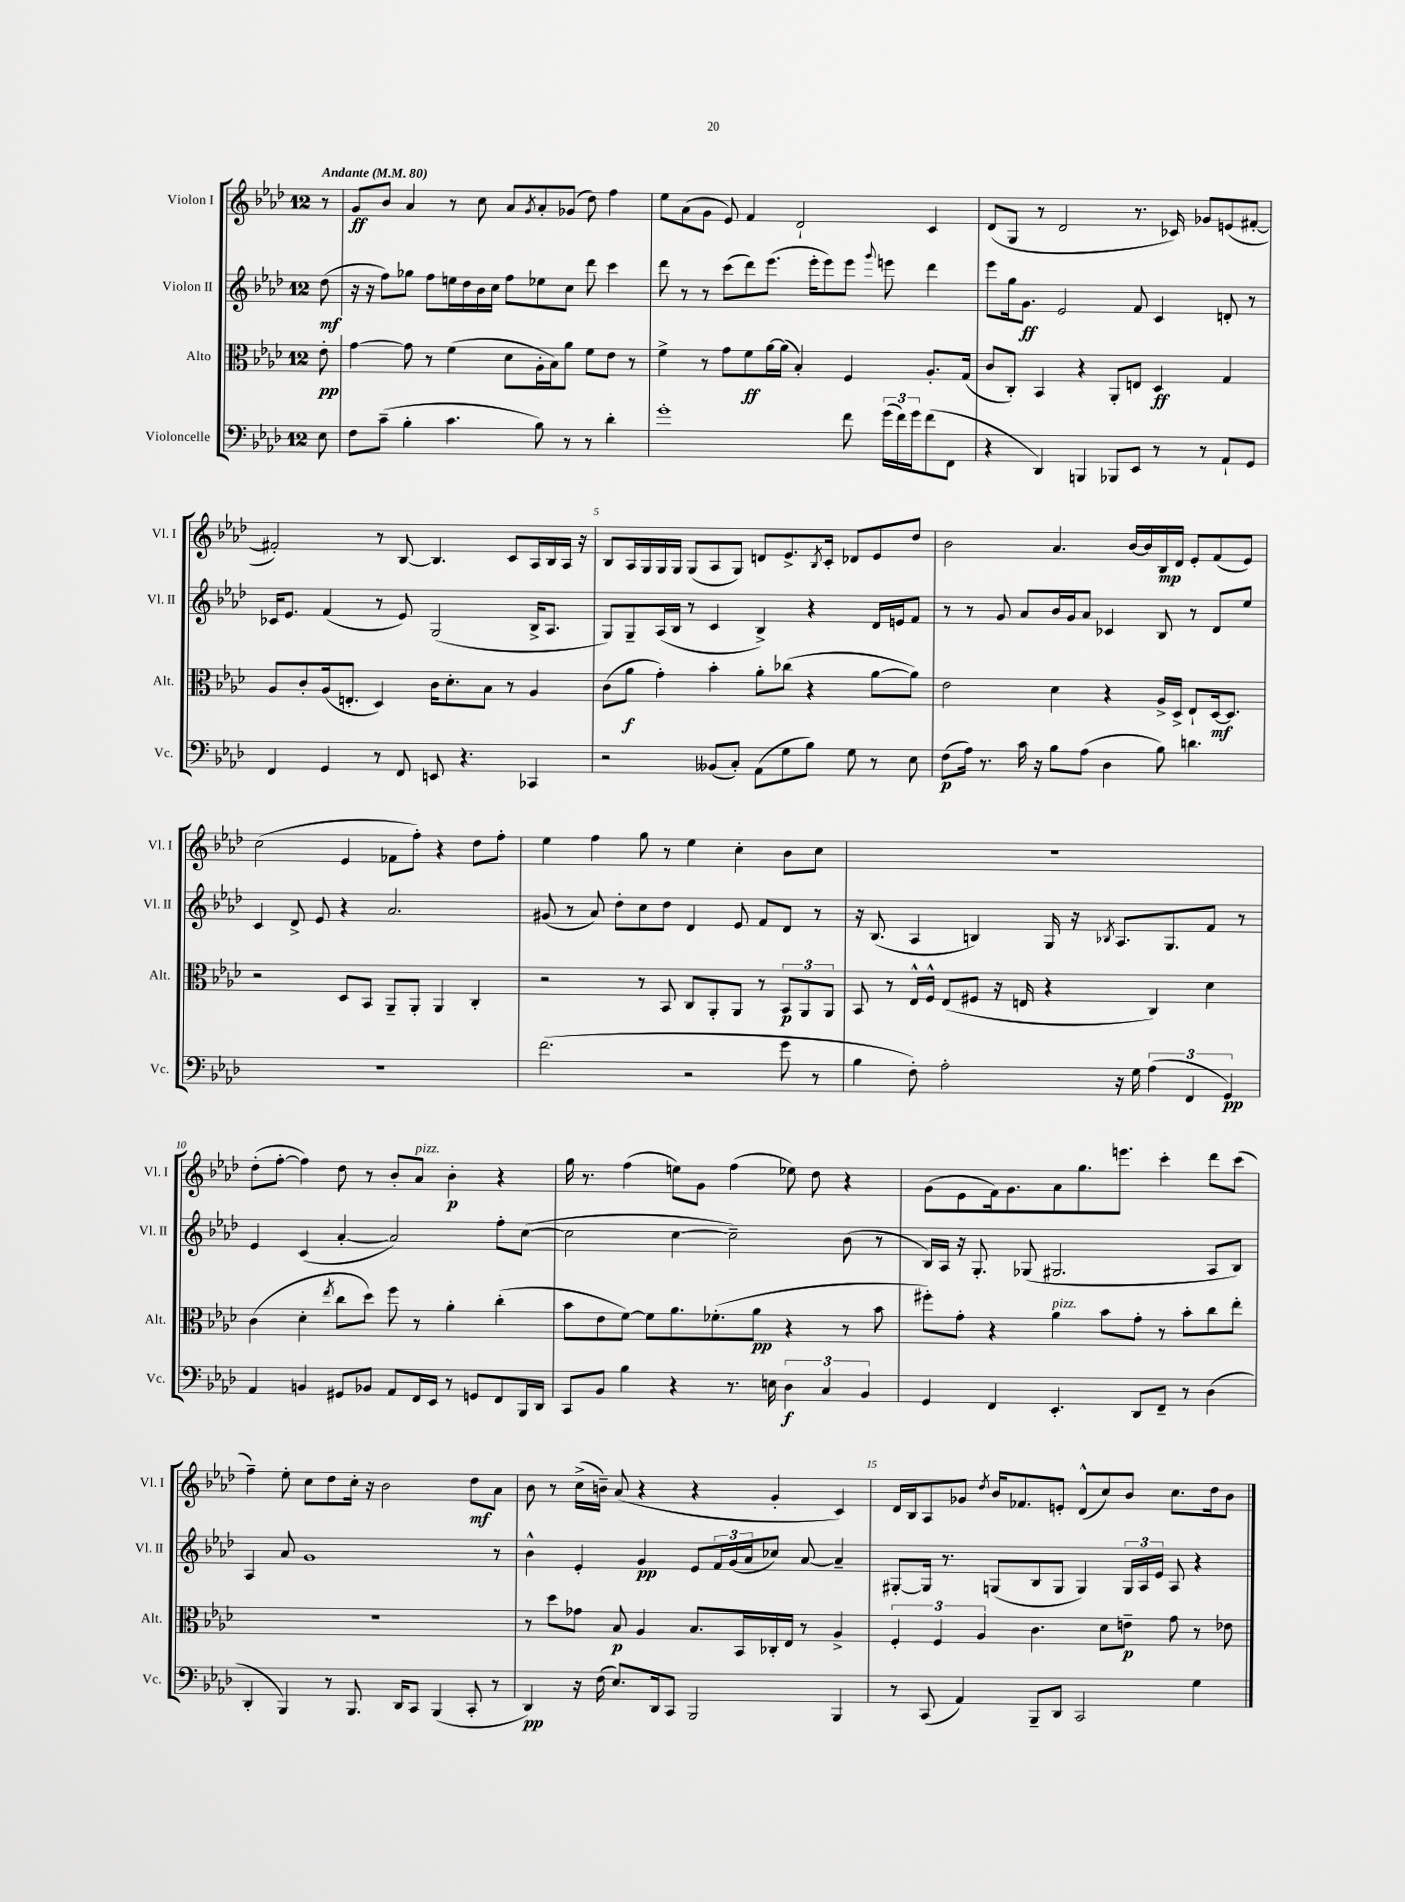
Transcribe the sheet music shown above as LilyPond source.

<<
\new StaffGroup <<
\new Staff = "s0" \with { instrumentName = "Violon I" shortInstrumentName = "Vl. I" } {
    \clef treble \key aes \major \once \override Staff.TimeSignature.style = #'single-digit \time 12/8 \partial 8 \tempo "Andante" 4 = 80
    r8 |
    g'8\ff bes'8 aes'4 r8 c''8 aes'8 \acciaccatura { g'8 } aes'8-. ges'8( des''8) f''4 |
    ees''8 aes'8( g'8 ees'8) f'4 des'2-! c'4 |
    des'8( g8 r8 des'2 r8. ces'16) ges'8 e'8( fis'8~-. |
    fis'2-.) r8 bes8~ bes4. c'8 aes16 bes16 aes16 r16 |
    bes8 aes16 g16 g16 g16 g8( aes8 g8) d'8 ees'8.-> \acciaccatura { bes8 } c'16-. des'8 ees'8 des''8 |
    bes'2 aes'4. bes'16~ bes'16 bes16\mp des'16 ees'8-. f'8( ees'8) |
    c''2( ees'4 fes'8 f''8-.) r4 des''8 f''8-. |
    ees''4 f''4 g''8 r8 ees''4 c''4-. bes'8 c''8 |
    R1. |
    des''8-.( f''8~-. f''4) des''8 r8 bes'8-. aes'8^\markup { \italic "pizz." } bes'4-.\p r4 |
    g''16 r8. f''4( e''8) g'8 f''4( ees''8) des''8 r4 |
    g'8( ees'8 f'16) g'8. aes'8 g''8. e'''8. c'''4-. des'''8 c'''8( |
    f''4--) ees''8-. c''8 des''8 c''16-. r16 bes'2 des''8\mf aes'8 |
    bes'8 r8 c''16->( b'16--) aes'8( r4 r4 g'4-. c'4) |
    des'16 bes16 aes8 ges'8 \acciaccatura { des''8 } bes'16 fes'8. e'8-. des'8-^( c''8) bes'8 c''8. des''16 bes'8 \bar "|." |
}
\new Staff = "s1" \with { instrumentName = "Violon II" shortInstrumentName = "Vl. II" } {
    \clef treble \key aes \major \once \override Staff.TimeSignature.style = #'single-digit \time 12/8 \partial 8
    des''8\mf( |
    r16 r16 f''8) ges''8 f''8 e''16 des''16 bes'16 c''16 f''8 ees''8 c''8 des'''8 c'''4 |
    des'''8 r8 r8 c'''8( des'''8) ees'''8.( ees'''16-. ees'''8) ees'''8 \appoggiatura { g'''8 } e'''8 des'''4 |
    ees'''8 g''16 g'8.\ff ees'2 f'8 c'4 d'8-. r8 |
    ces'16 ees'8. f'4( r8 ees'8) g2( bes16-> aes8. |
    g8) g8-- aes16( bes16 r8 c'4 bes4->) r4 des'16 e'16 f'8 |
    r8 r8 g'8 aes'8 bes'16 g'16 aes'8 ces'4 bes8 r8 des'8 ees''8 |
    c'4 des'8-> ees'8 r4 aes'2. |
    gis'8( r8 aes'8) des''8-. c''8 des''8 des'4 ees'8 f'8 des'8 r8 |
    r16 bes8.( aes4 b4) g16 r16 \acciaccatura { bes8 } aes8. g8. f'8 r8 |
    ees'4 c'4( aes'4~-. aes'2) f''8-. c''8~( |
    c''2 c''4~ c''2--) bes'8( r8 |
    bes16) aes16 r16 g8.-. ges8( gis2. aes8 bes8) |
    aes4 aes'8 g'1 r8 |
    bes'4-^ ees'4-. g'4\pp ees'8 \tuplet 3/2 { f'16 g'16( aes'16 } ces''8) aes'8~ aes'4-- |
    gis8~-. gis16 r8. g8( bes8 g8 g4) \tuplet 3/2 { g16 aes16 ees'16 } aes8 r4 \bar "|." |
}
\new Staff = "s2" \with { instrumentName = "Alto" shortInstrumentName = "Alt." } {
    \clef alto \key aes \major \once \override Staff.TimeSignature.style = #'single-digit \time 12/8 \partial 8
    ees'8-.\pp |
    g'4~ g'8 r8 f'4( des'8 aes16-. bes16) aes'8 f'8 ees'8 r8 |
    f'4-> r8 g'8 f'8\ff aes'16~ aes'16( bes4-.) f4 aes8.-. g16( |
    c'8 c8-.) bes,4 r4 aes,8-. e8 des4\ff g4 |
    aes8 c'8-. aes16( e8.-. des4) c'16 des'8.-. bes8 r8 aes4 |
    c'8( aes'8\f g'4-.) bes'4-. aes'8-. ces''8( r4 aes'8~ aes'8) |
    ees'2 des'4 r4 aes16-> des16-> ees8-! des16~\mf des8. |
    r2 des8 bes,8 aes,8-- aes,8-. aes,4 c4-. |
    r2 r8 bes,8 c8 aes,8-. aes,8 r8 \tuplet 3/2 { bes,8\p aes,8 aes,8 } |
    bes,8 r8 ees16-^ f16-^ ees8( fis8 r16 e16 r4 c4) des'4 |
    c'4( des'4-. \acciaccatura { ees''8 } c''8 des''8) f''8 r8 aes'4-. c''4-.( |
    bes'8 ees'8 f'8~) f'8 aes'8. fes'8.-.( aes'8\pp r4 r8 bes'8 |
    fis''8-.) g'8-. r4 aes'4^\markup { \italic "pizz." } bes'8 g'8-. r8 bes'8-. c''8 ees''8-. |
    R1. |
    r8 des''8 ges'8 bes8\p aes4 bes8. bes,16 ces16-. ees16 r8 aes4-> |
    \tuplet 3/2 { f4-. f4 aes4 } c'4. des'8 e'8--\p g'8 r8 ees'8 \bar "|." |
}
\new Staff = "s3" \with { instrumentName = "Violoncelle" shortInstrumentName = "Vc." } {
    \clef bass \key aes \major \once \override Staff.TimeSignature.style = #'single-digit \time 12/8 \partial 8
    ees8 |
    f8 c'8--( bes4-. c'4. bes8) r8 r8 des'4-. |
    g'1-. f'8 \tuplet 3/2 { g'16( f'16) g'16 } f'8( f,8 |
    r4 des,4) b,,4 bes,,8 ees,8 r8 r8 aes,8-! g,8 |
    f,4 g,4 r8 f,8 e,8 r4. ces,4 |
    r2 beses,8( c8-.) aes,8( g8 bes8) g8 r8 ees8 |
    f8\p( aes16) r8. c'16 r16 bes8 aes8( des4 bes8) d'4. |
    R1. |
    f'2.( r2 g'8 r8 |
    bes4 f8-.) aes2-. r16 g16 \tuplet 3/2 { aes4( f,4 g,4\pp) } |
    aes,4 b,4 gis,8 bes,8 aes,8 f,16 ees,16 r8 g,8 f,8 bes,,16 des,16 |
    c,8 bes,8 bes4 r4 r8. e16 \tuplet 3/2 { des4\f c4 bes,4 } |
    g,4 f,4 ees,4.-. des,8 f,8-- r8 des4( |
    des,4-. bes,,4) r8 bes,,8. des,16 c,8 bes,,4( c,8-. r8 |
    des,4\pp) r16 f16( ees8.) des,16 c,8 bes,,2 bes,,4 |
    r8 c,8( aes,4) bes,,8-- des,8 c,2 g4 \bar "|." |
}
>>
>>
\layout { \context { \Score \override BarNumber.break-visibility = ##(#f #t #t) barNumberVisibility = #(every-nth-bar-number-visible 5) } }
